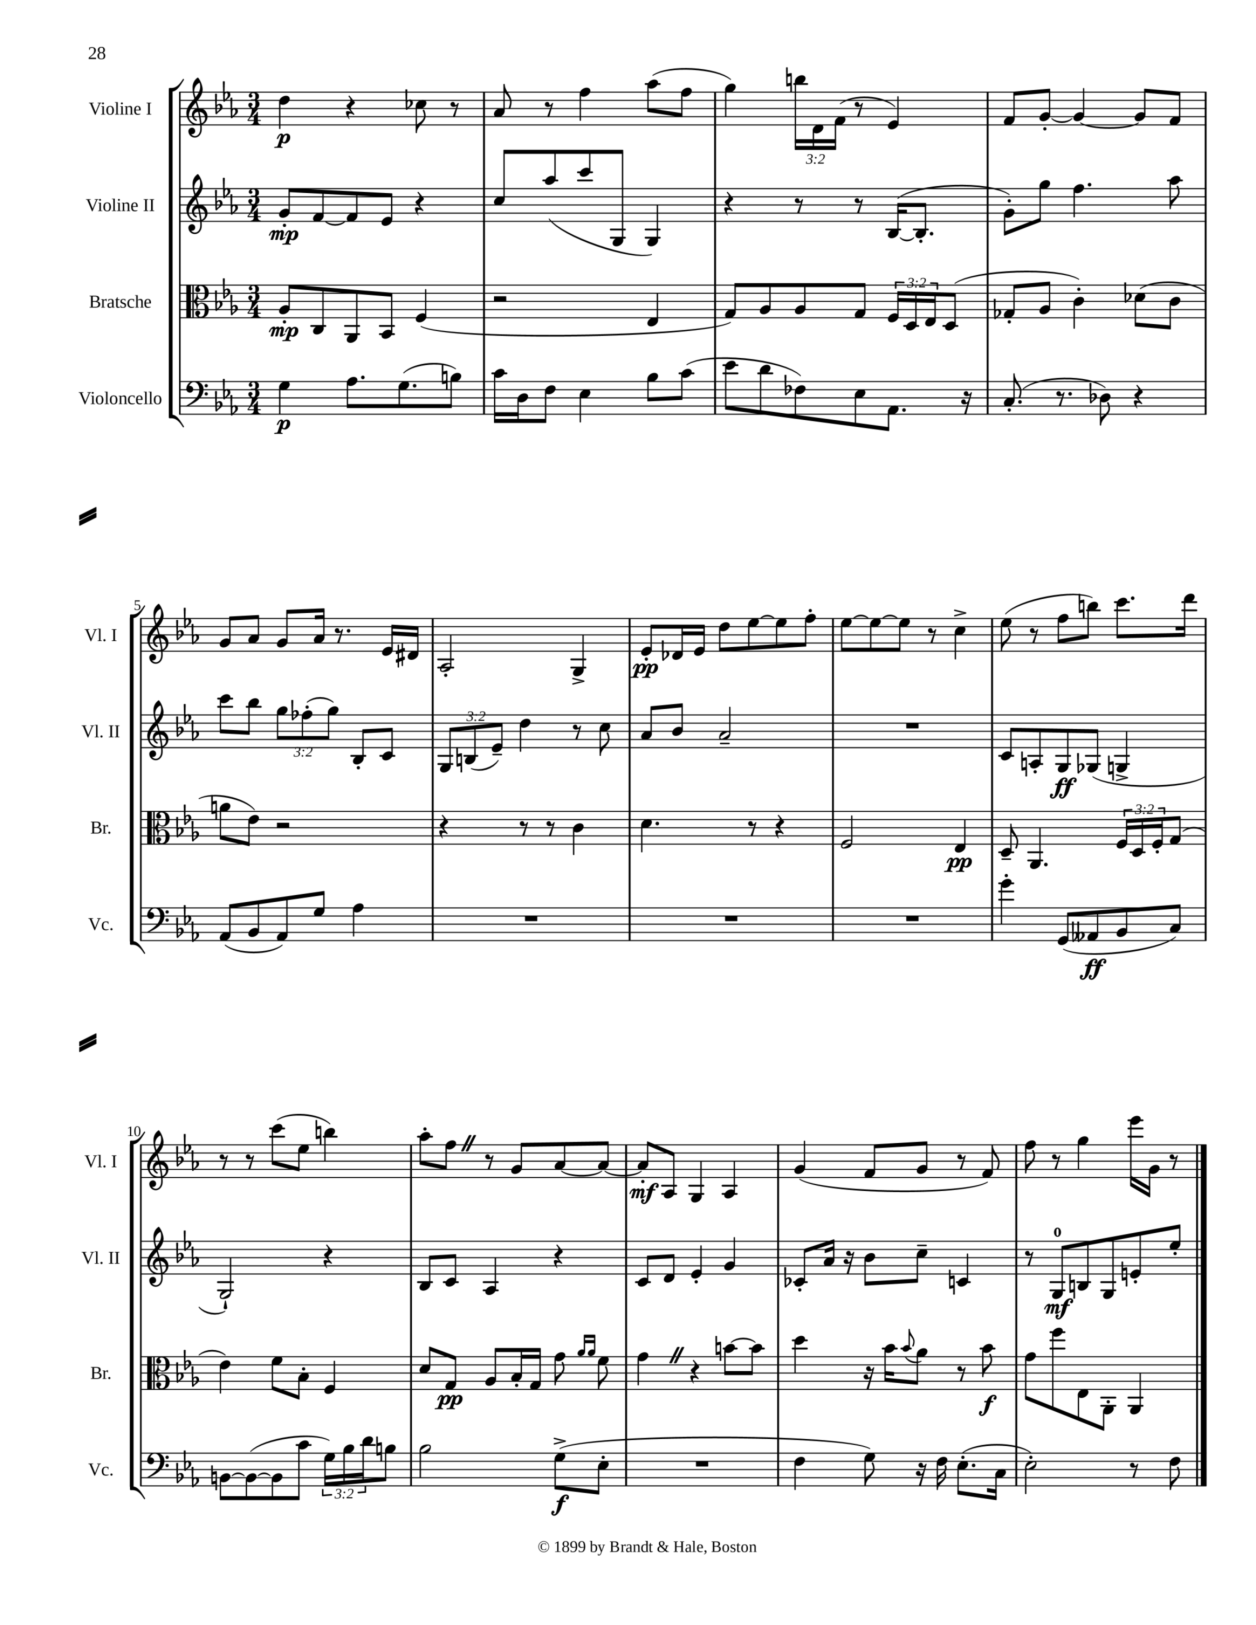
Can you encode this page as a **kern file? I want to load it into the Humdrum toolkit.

**kern	**kern	**kern	**kern
*staff4	*staff3	*staff2	*staff1
*clefF4	*clefC3	*clefG2	*clefG2
*k[b-e-a-]	*k[b-e-a-]	*k[b-e-a-]	*k[b-e-a-]
*M3/4	*M3/4	*M3/4	*M3/4
4G	8A-'	8g'	4dd
.	8C	[8f	.
8.A-	8AA-	8f]	4r
.	8BB-	8e-	.
(8.G	.	.	.
.	(4F	4r	8cc-
8B)	.	.	8r
=	=	=	=
16c	2r	8cc	8a-
16D	.	.	.
8F	.	(8aa-	8r
4E-	.	8ccc	4ff
.	.	8G	.
8B-	4E-	4G)	(8aa-
(8c	.	.	8ff
=	=	=	=
8e-	8G)	4r	4gg)
8d	8A-	.	.
8F-)	8A-	8r	24bb
.	.	.	24d
.	.	.	(24f
8E-	8G	8r	8r
8.AA-	24F	([16B-	4e-)
.	24D	.	.
.	.	8.B-']	.
.	24E-	.	.
.	(8D	.	.
16r	.	.	.
=	=	=	=
(8.C'	8G-'	8g')	8f
.	8A-	8gg	[8g'
8.r	.	.	.
.	4c')	4.ff	4g_
8D-)	.	.	.
4r	(8d-	.	8g]
.	8c	8aa-	8f
=	=	=	=
(8AA-	8a	8ccc	8g
8BB-	8e-)	8bb-	8a-
8AA-)	2r	12gg	8g
.	.	(12ff-'	.
8G	.	.	16a-
.	.	12gg)	.
.	.	.	8.r
4A-	.	8B-'	.
.	.	8c	16e-
.	.	.	16d#
=	=	=	=
2.r	4r	12G	2A-'
.	.	(12B	.
.	.	12e-~)	.
.	8r	4dd	.
.	8r	.	.
.	4c	8r	4G^
.	.	8cc	.
=	=	=	=
2.r	4.d	8a-	8e-'
.	.	8b-	16d-
.	.	.	16e-
.	.	2a-~	8dd
.	8r	.	[8ee-
.	4r	.	8ee-]
.	.	.	8ff'
=	=	=	=
2.r	2F	2.r	[8ee-
.	.	.	8ee-_
.	.	.	8ee-]
.	.	.	8r
.	4E-	.	4cc^
=	=	=	=
4g'	8D~	8c	(8ee-
.	4.AA-	8A'	8r
(8GG	.	8G	8ff
8AA--	.	(8G-	8bb)
8BB-	24F	4G^	8.ccc
.	24D	.	.
.	24F'	.	.
8C)	(8G	.	.
.	.	.	16ddd
=	=	=	=
[8BB	4e-)	2G`)	8r
(8BB_	.	.	8r
8BB]	8f	.	(8ccc
8c	8B-'	.	8ee-
24G)	4F	4r	4bb)
24B-	.	.	.
24d	.	.	.
8B	.	.	.
=	=	=	=
2B-	8d	8B-	8aa-'
.	8G	8c	8ff
.	8A-	4A-	8r
.	16B-'	.	8g
.	16G	.	.
(8G^	8g	4r	[8a-
.	16qqa-	.	.
.	16qqa-	.	.
8E-'	8f	.	8a-_
=	=	=	=
2.r	4g	8c	8a-']
.	.	8d	8A-
.	4r	4e-'	4G
.	[8b	4g	4A-
.	8b]	.	.
=	=	=	=
4F	4dd	8c-'	(4g
.	.	16a-	.
.	.	16r	.
8G)	16r	8b-	8f
.	16b-	.	.
.	8qqb-	.	.
16r	8a-	8cc~	8g
16F	.	.	.
(8.E-'	8r	4c	8r
.	8b-	.	8f)
16C	.	.	.
=	=	=	=
2E-')	8g	8r	8ff
.	8ff	8G	8r
.	8E-	8B	4gg
.	8AA-'	8G	.
8r	4AA-	8e'	16eee-
.	.	.	16g
8F	.	8ee-'	8r
==	==	==	==
*-	*-	*-	*-
